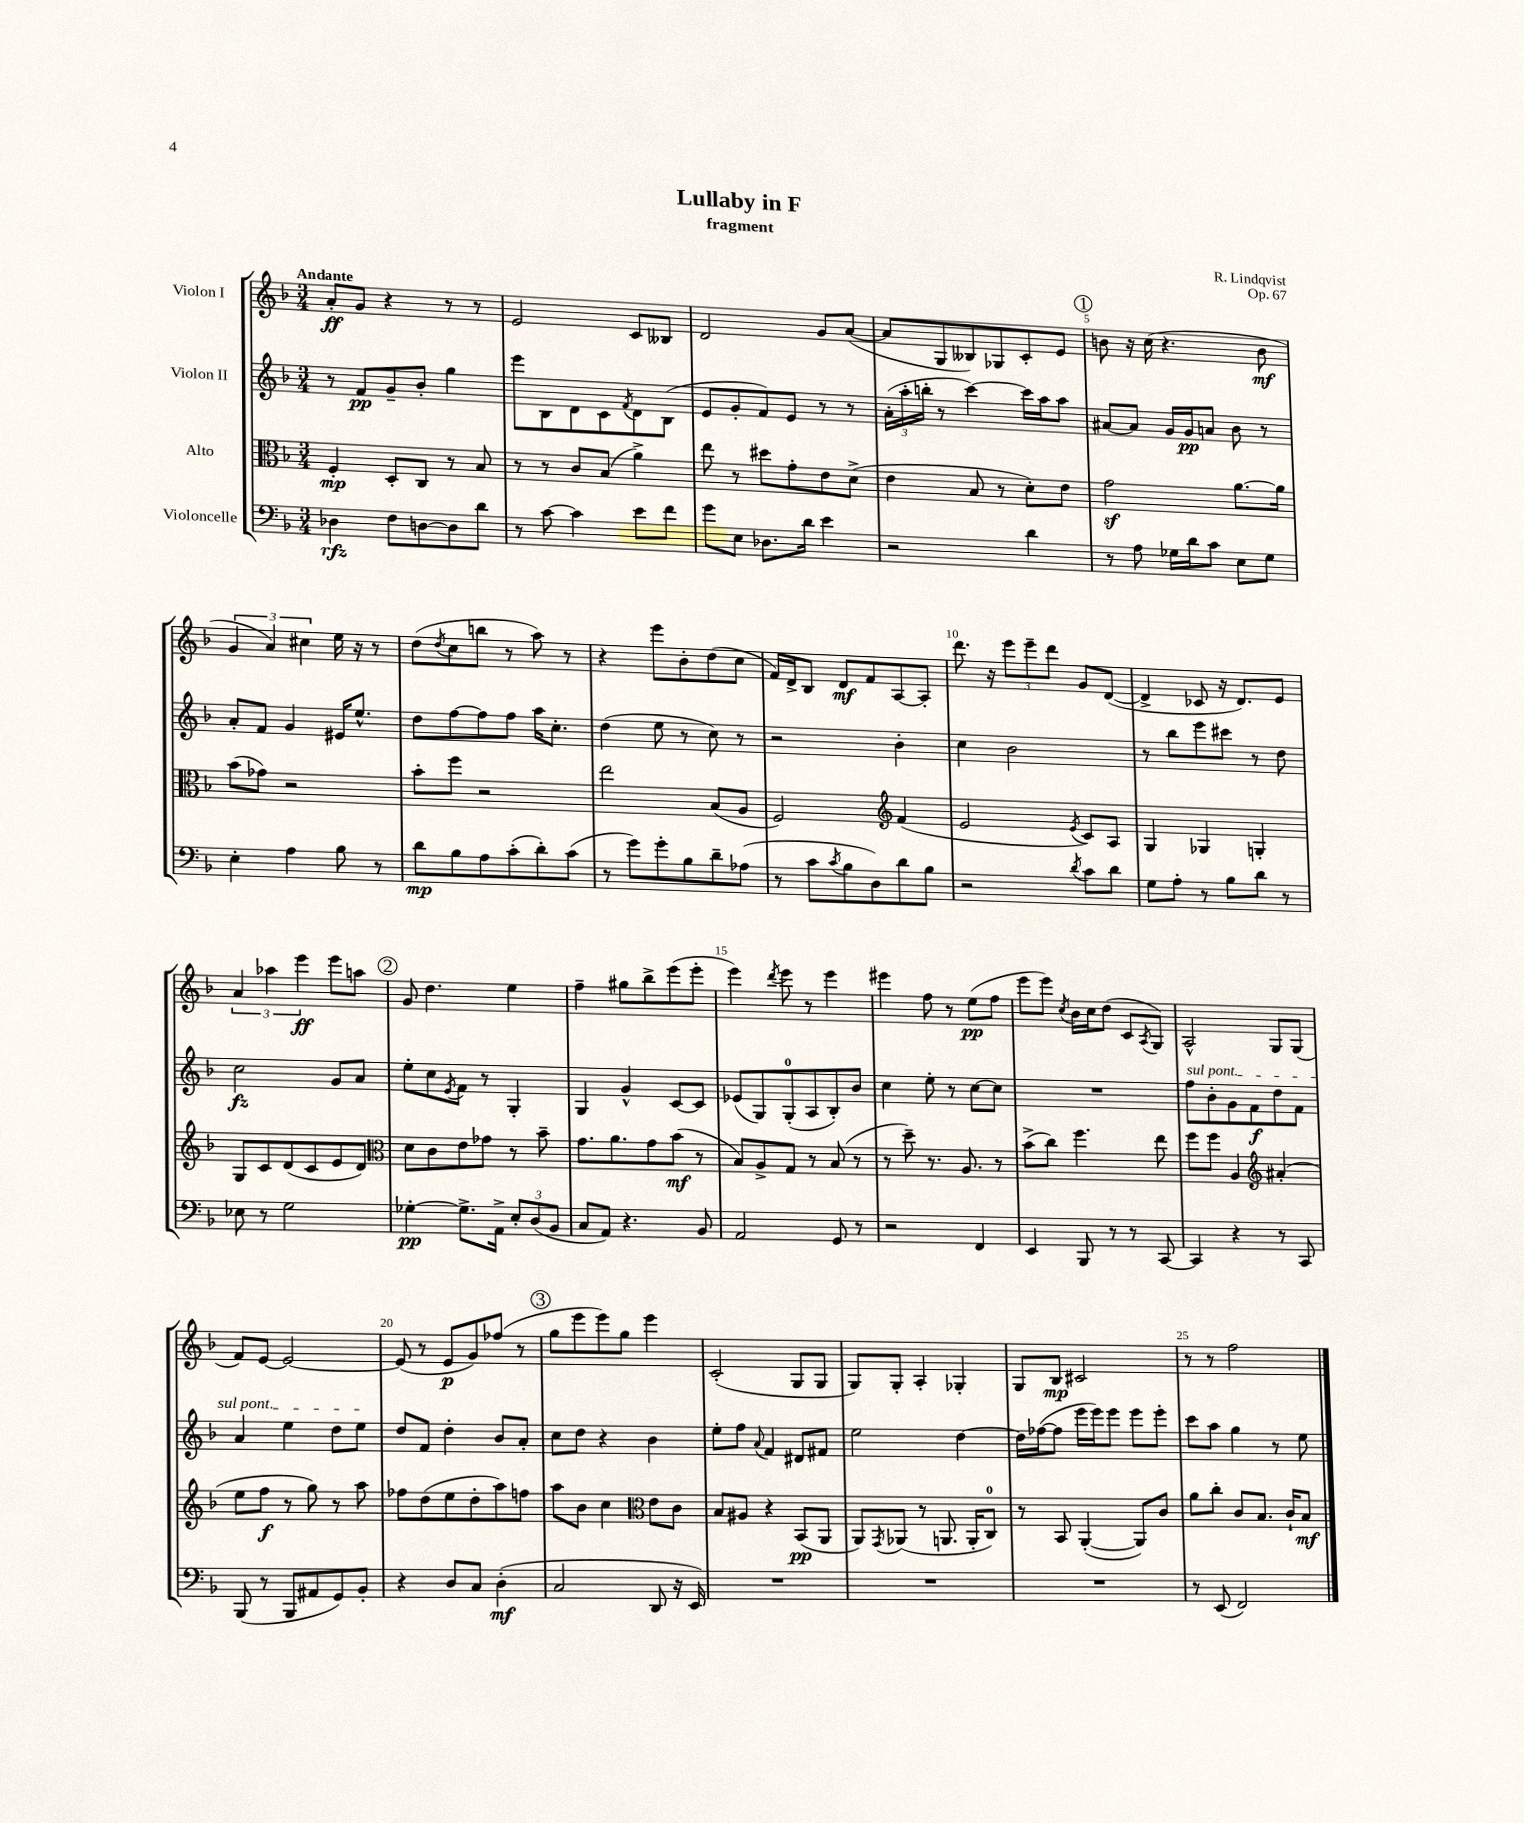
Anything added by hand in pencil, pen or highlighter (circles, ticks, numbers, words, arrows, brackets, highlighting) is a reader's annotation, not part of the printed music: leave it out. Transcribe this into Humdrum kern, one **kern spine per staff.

**kern	**kern	**kern	**kern
*staff4	*staff3	*staff2	*staff1
*clefF4	*clefC3	*clefG2	*clefG2
*k[b-]	*k[b-]	*k[b-]	*k[b-]
*M3/4	*M3/4	*M3/4	*M3/4
4D-\	4F'/	8r	8a'/L
.	.	8f/L	8g/J
8F\L	8D'/L	8g~/	4r
[8D\	8C/J	8b-'/J	.
8D\]	8r	4gg\	8r
8d\J	8B-/	.	8r
=	=	=	=
8r	8r	8eee\L	2e/
[8c\	8r	8B-\	.
4c\]	8c/L	8d\	.
.	(8B-/J	8c\	.
.	.	8qf/	.
8e\L	4a^\)	8d\	8c/L
8f\J	.	(8B-\J	8B--/J
=	=	=	=
8g\L	8ee\	8e/L	2d/
8E\J	8r	8g'/	.
8.D-\L	8dd#\L	8f/)	.
.	8g'\	8e/J	.
16d\Jk	.	.	.
4e\	8e\	8r	8g/L
.	(8d^\J	8r	([8a/J
=	=	=	=
2r	4e\	(24a'\LL	8a/]L
.	.	24aa'\	.
.	.	24bb'\JJ	.
.	.	8r	8G/
.	8B-/	[4ccc\)	8B--/)
.	8r	.	8G-/
4d\	8d'\L)	16ccc\]LL	8c'/
.	.	16aa\J	.
.	8e\J	8aa\J	8e/J
=	=	=	=
8r	2g\	[8a#/L	8b\
8A\	.	8a#/]J	16r
.	.	.	(16cc\
16G-\LL	.	16g/LL	4.r
16d\J	.	16g/J	.
8c\J	.	8a/J	.
8E\L	[8.a\L	8b-\	.
8G-\J	.	8r	8b\
.	16a\]Jk	.	.
=	=	=	=
4E'\	(8b-\L	8a'/L	6g/
.	8g-\J)	8f/J	.
.	.	.	6a/)
4A\	2r	4g/	.
.	.	.	6cc#\
8B-\	.	16e#/LK	16ee\
.	.	8.ee^^/J	16r
8r	.	.	8r
=	=	=	=
8d\L	8b-'\L	8dd\L	(8dd\L
.	.	.	8qdd/
8B-\	8ff\J	[8ff\	8cc\
8A\	2r	8ff\]	8bb\J
(8c'\	.	8ff\J	8r
8d'\)	.	16aa\LK	8aa\)
.	.	8.cc'\J	.
(8c\J	.	.	8r
=	=	=	=
8r	2ee\	(4dd\	4r
8g\L)	.	.	.
8g'\	.	8ee\	8eee\L
8B-\	.	8r	8b-'\
8d~\	(8B-/L	8cc\)	(8dd\
(8A-\J	8A/J	8r	8cc\J
=	=	=	=
8r	2F/)	2r	16f/LL)
.	.	.	16d^/J
8c\L	.	.	8B-/J
8qc/	.	.	.
8B-\	.	.	8d/L
8D\)	.	.	8f/
*	*clefG2	*	*
8d\	(4f/	4b-'\	[8A/
8B-\J	.	.	8A'/]J
=	=	=	=
2r	2e/	4cc\	8.ddd\
.	.	.	16r
.	.	2b-\	12eee\L
.	.	.	12eee~\
.	.	.	12ddd\J
8qd/	8qe/	.	.
8c\L	8c/L)	.	8g/L
8d\J	8A/J	.	([8d/J
=	=	=	=
8G\L	4G/	8r	4d^/]
8A'\J	.	8bb-\L	.
8r	4G-/	8eee\	8c-/
8B-\L	.	8ccc#\J	16r
.	.	.	8.d/L)
8d\J	4G'/	8r	.
8r	.	8dd\	8e/J
=	=	=	=
8E-\	8G/L	2cc\	6a/
8r	8c/	.	.
.	.	.	6aa-\
2G\	(8d/	.	.
.	.	.	6eee\
.	8c/	.	.
.	8e/	8g/L	8eee\L
.	8d/J)	8a/J	8aa\J
=	=	=	=
*	*clefC3	*	*
[4G-'\	8d\L	8ee'\L	8g/
.	8c\	8cc\	4.dd\
.	.	8qe/	.
8.G-^\]L	8e\	8f\J	.
.	8g-\J	8r	.
16AA^\Jk	.	.	.
12E'/L	8r	4G'/	4ee\
(12D/	.	.	.
.	8b-~\	.	.
12BB-/J	.	.	.
=	=	=	=
8C/L	8.g\L	4G/	4ff~\
8AA/J)	.	.	.
.	8.a\	.	.
4.r	.	4g^^/	8gg#\L
.	8g\	.	8bb-^\
.	(8b-\J	[8c/L	(8eee\
8BB-/	8r	8c/]J	8eee'\J
=	=	=	=
2AA/	8B-/L)	(8e-/L	4eee\)
.	8A^/	8G/)	.
.	.	.	8qddd/
.	8G/J	(8G'/	8eee\
.	8r	8A/	8r
8GG/	(8B-/	8B-'/)	4eee\
8r	8r	8b-/J	.
=	=	=	=
2r	8r	4cc\	4eee#\
.	8dd~\)	.	.
.	8.r	8ee'\	8ff\
.	.	8r	8r
.	8.A/	.	.
4FF/	.	[8cc\L	(8ee\L
.	8r	8cc\]J	8ff\J
=	=	=	=
4EE/	(8b-^\L	2.r	8eee\L
.	8cc\J)	.	8eee\J)
.	.	.	8qcc/
8BBB-/	4.ff\	.	16b-\LL
.	.	.	16cc\J
8r	.	.	(8dd\J
8r	.	.	8c/L
.	.	.	8qA/
[8CC/	8ee\	.	8G/J)
=	=	=	=
4CC/]	8ff\L	8ff\L	2A^^/
.	8ff\J	8b-'\	.
4r	4A/	8g\	.
.	.	8f\	.
*	*clefG2	*	*
8r	(4a#'/	8dd\	8G/L
8CC/	.	8f\J	(8G/J
=	=	=	=
(8BBB-/	8ee\L	4a/	8f/L)
8r	8ff\J	.	[8e/J
8BBB-/L	8r	4ee\	2e/_
8AA#/	8gg\)	.	.
8GG/)	8r	8dd\L	.
8BB-'/J	8aa\	8ee\J	.
=	=	=	=
4r	8ff-\L	8dd/L	(8e/]
.	(8dd\	8f/J	8r
8D/L	8ee\	4dd'\	8e/L
8C/J	8dd'\	.	8g/)
(4D'\	8aa\)	8b-/L	(8ff-/J
.	8ff\J	8a'/J	8r
=	=	=	=
2C/	8aa\L	8cc\L	8gg\L
.	8b-\J	8dd\J	8eee\
.	4cc\	4r	8eee\)
.	.	.	8gg\J
*	*clefC3	*	*
8DD/	8e\L	4b-\	4eee\
16r	8c\J	.	.
16EE/)	.	.	.
=	=	=	=
2.r	8B-/L	8ee'\L	(2c'/
.	8A#/J	8ff\J	.
.	.	8qqa/	.
.	4r	4f/	.
.	(8BB-/L	8d#/L	8G/L
.	8AA/J	8f#/J	8G/J
=	=	=	=
2.r	8AA/L)	2ee\	8G/L)
.	8qGG/	.	.
.	(8AA-/J	.	8G'/J
.	8r	.	4A'/
.	8.AA/	.	.
.	.	[4dd\	4G-'/
.	16AA'/LK	.	.
.	8C/J)	.	.
=	=	=	=
2.r	8r	16dd\]LL	8G/L
.	.	([16ff-\J	.
.	8BB-/	8ff-\]J	8B-/J
.	([4AA'/	16eee\LL	2c#/
.	.	16eee\J)	.
.	.	8eee\J	.
.	8AA/]L)	8eee\L	.
.	8c/J	8eee'\J	.
=	=	=	=
8r	8a\L	8ccc\L	8r
(8EE/	8cc'\J	8aa\J	8r
2FF/)	8c/L	4gg\	2ff\
.	8.B-/J	.	.
.	.	8r	.
.	16c`/LK	.	.
.	8B-/J	8ee\	.
==	==	==	==
*-	*-	*-	*-
